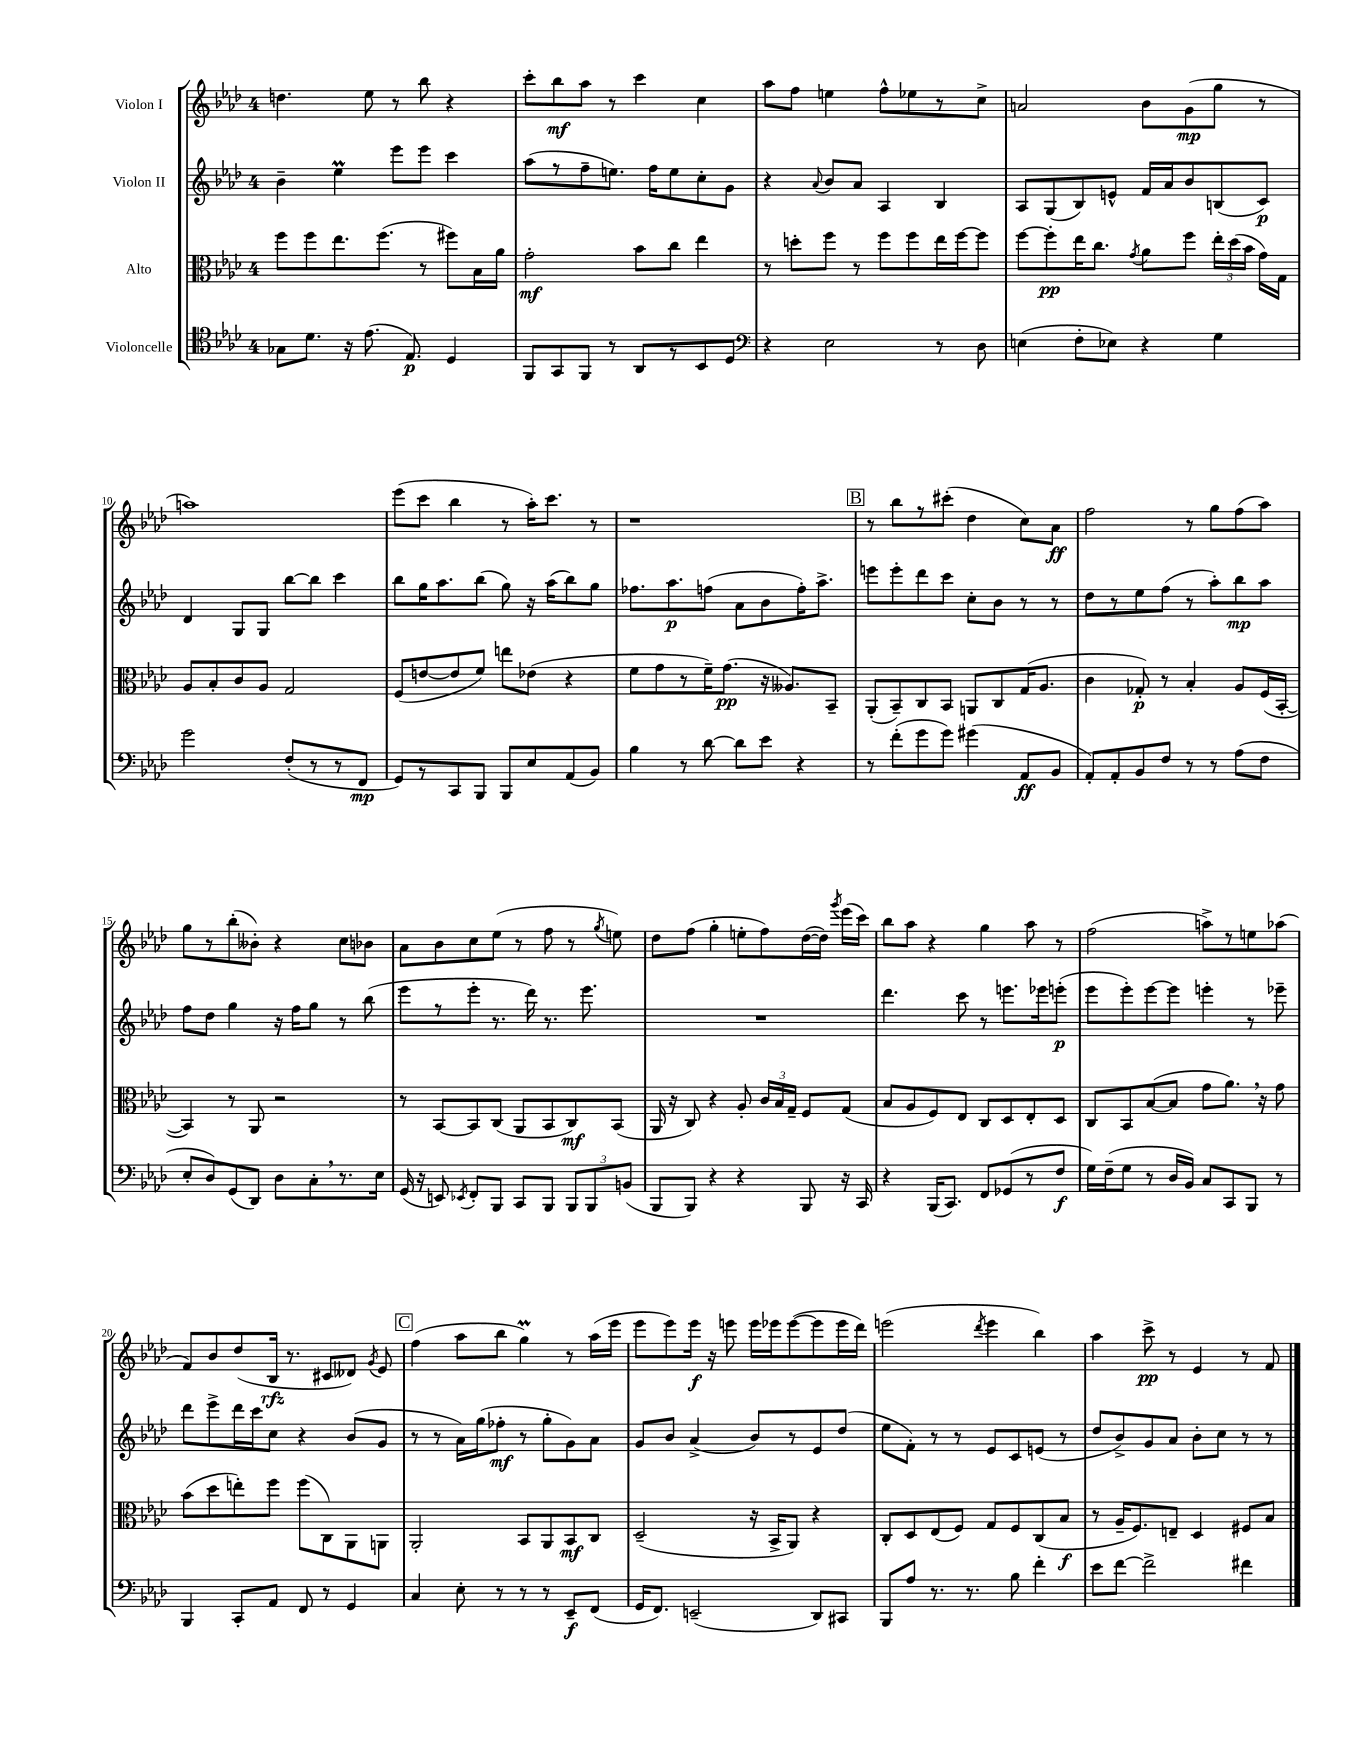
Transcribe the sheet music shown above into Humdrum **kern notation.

**kern	**kern	**kern	**kern
*staff4	*staff3	*staff2	*staff1
*clefC4	*clefC3	*clefG2	*clefG2
*k[b-e-a-d-]	*k[b-e-a-d-]	*k[b-e-a-d-]	*k[b-e-a-d-]
*M4/4	*M4/4	*M4/4	*M4/4
8G-\L	8ff\L	4b-~\	4.dd\
8.d-\J	8ff\	.	.
.	8.ee-\	4ee-\	.
16r	.	.	.
(8.e-\	.	.	8ee-\
.	(8.ff\J	.	.
.	.	8eee-\L	8r
8.E-/)	.	.	.
.	8r	8eee-\J	8bb-\
4D-/	8ff#\L)	4ccc\	4r
.	16B-\L	.	.
.	16a-\JJ	.	.
=	=	=	=
8FF/L	2g'\	(8aa-\L	8ccc'\L
8GG/	.	8r	8bb-\
8FF/J	.	8ff~\	8aa-\J
8r	.	8.ee\J)	8r
8AA-/L	8b-\L	.	4ccc\
.	.	16ff\LK	.
8r	8cc\J	8ee\	.
8BB-/	4ee-\	8cc'\	4cc\
8D-/J	.	8g\J	.
=	=	=	=
*clefF4	*	*	*
4r	8r	4r	8aa-\L
.	8dd'\L	.	8ff\J
.	.	8qqa-/	.
2E-\	8ff\J	8b-/L	4ee\
.	8r	8a-/J	.
.	8ff\L	4A-/	8ff^^\L
.	8ff\	.	8ee-\
8r	16ee-\L	4B-/	8r
.	[16ff\J	.	.
8D-\	8ff\]J	.	8cc^\J
=	=	=	=
(4E\	[8ff\L	8A-/L	2a/
.	8ff'\]	(8G/	.
8F'\L	16ee-\K	8B-/)	.
.	8.cc\J	.	.
8E-\J)	.	8e^^/J	.
.	8qg/	.	.
4r	8a-\L	16f/LL	8b-\L
.	.	16a-/J	.
.	8ff\J	8b-/	(8g\
4G\	24ee-'\LL	(8B/	8gg\J
.	(24dd-\	.	.
.	24b-\JJ	.	.
.	16g\LL)	8c/J)	8r
.	16G\JJ	.	.
=	=	=	=
2g\	8A-/L	4d-/	1aa)
.	8B-'/	.	.
.	8c/	8G/L	.
.	8A-/J	8G/J	.
(8F'/L	2G/	[8bb-\L	.
8r	.	8bb-\]J	.
8r	.	4ccc\	.
8FF/J	.	.	.
=	=	=	=
8GG/L)	(8F/L	8bb-\L	(8eee-\L
8r	[8e/	16gg\K	8ccc\J
.	.	8.aa-\	.
8CC/	8e/]	.	4bb-\
8BBB-/J	8f/J)	(8bb-\J	.
8BBB-/L	8ee\L	8gg\)	8r
8E-/	(8e-\J	16r	16aa-'\LK)
.	.	(16aa-\LK	8.ccc\J
(8AA-/	4r	8bb-\)	.
8BB-/J)	.	8gg\J	8r
=	=	=	=
4B-\	8f\L	8.ff-\L	1r
.	8g\	.	.
.	.	8.aa-\	.
8r	8r	.	.
[8d-\	16f~\K)	(8ff\J	.
.	(8.g\J	.	.
8d-\]L	.	8a-\L	.
8e-\J	16r	8b-\	.
.	8.A--/L)	.	.
4r	.	16ff'\K)	.
.	.	8.aa-^\J	.
.	8BB-~/J	.	.
=	=	=	=
8r	(8AA-'/L	8eee\L	8r
(8f'\L	8BB-~/)	8eee'\	8bb-\L
8g\	8C/	8ddd-\	8r
8g\J)	8BB-/J	8ccc\J	(8ccc#'\J
(4g#\	8AA/L	8cc'\L	4dd-\
.	8C/	8b-\J	.
8AA-/L	(16G/K	8r	8cc\L)
.	8.A-/J	.	.
8BB-/J	.	8r	8a-\J
=	=	=	=
8AA-'/L)	4c\	8dd-\L	2ff\
8AA-'/	.	8r	.
8BB-/	8G-'/)	8ee-\	.
8F/J	8r	(8ff\J	.
8r	4B-'/	8r	8r
8r	.	8aa-'\L)	8gg\L
(8A-\L	8A-/L	8bb-\	(8ff\
8F\J	(16F/L	8aa-\J	8aa-\J)
.	[16BB-'/JJ	.	.
=	=	=	=
8E-'/L	4BB-/])	8ff\L	8gg\L
8D-/)	.	8dd-\J	8r
(8GG/	8r	4gg\	(8bb-'\
8DD-/J)	8AA-/	.	8b--'\J)
8D-\L	2r	16r	4r
.	.	16ff\LK	.
8C'\	.	8gg\J	.
8.r	.	8r	8cc\L
.	.	(8bb-\	8b-\J
16E-\Jk	.	.	.
=	=	=	=
(16GG/	8r	8eee-\L	8a-\L
16r	.	.	.
8EE/)	[8BB-/L	8r	8b-\
8qEE-/	.	.	.
8FF'/L	8BB-/]	8eee-'\J	8cc\
8BBB-/J	(8C/J	8.r	(8ee-\J
8CC/L	8AA-/L	.	8r
.	.	16ddd-\)	.
8BBB-/J	8BB-/	8.r	8ff\
12BBB-/L	8C/)	.	8r
.	.	8.eee-\	.
12BBB-/	.	.	.
.	.	.	8qgg/
.	(8BB-/J	.	8ee\)
(12BB/J	.	.	.
=	=	=	=
8BBB-/L	16AA-/	1r	8dd-\L
.	16r	.	.
8BBB-/J)	8C/)	.	(8ff\J
4r	4r	.	4gg'\
4r	8A-'/	.	8ee'\L
.	24c/LL	.	8ff\)
.	24B-/	.	.
.	24G~/JJ	.	.
8BBB-/	8F/L	.	([16dd-\L
.	.	.	16dd-\]JJ)
.	.	.	8qggg/
16r	(8G/J	.	(16eee-\LL
16CC/	.	.	16ccc\JJ)
=	=	=	=
4r	8B-/L	4.ddd-\	8bb-\L
.	8A-/	.	8aa-\J
(16BBB-/LK	8F/)	.	4r
8.CC/J)	.	.	.
.	8E-/J	8ccc\	.
8FF/L	8C/L	8r	4gg\
(8GG-/	8D-/	8.eee\L	.
8r	8E-'/	.	8aa-\
.	.	16eee-\k	.
8F/J	8D-/J	(8eee'\J	8r
=	=	=	=
16G\LL)	8C/L	8eee-\L	(2ff\
(16F~\J	.	.	.
8G\J	8BB-/	8eee-'\)	.
8r	([8B-/	[8eee-\	.
16D-/LL	8B-/]J	8eee-\]J	.
16BB-/JJ)	.	.	.
8C/L	8g\L	4eee'\	8aa^\L)
8CC/	8.a-\J)	.	8r
8BBB-/J	.	8r	8ee\
.	16r	.	.
8r	8g\	8eee-~\	(8aa-\J
=	=	=	=
4BBB-/	(8b-\L	8ddd-\L	8f/L)
.	8dd-\	8eee-^\	8b-/
8CC'/L	8ee'\)	16ddd-\L	(8dd-/
.	.	16ccc\J	.
8AA-/J	8ff\J	8cc\J	16B-/Jk
.	.	.	8.r
8FF/	(8ff\L	4r	.
8r	8C\)	.	8c#/L
4GG/	8AA-\	(8b-/L	8d--/J)
.	.	.	8qg/
.	8AA\J	8g/J	8e-/
=	=	=	=
4C/	2AA-'/	8r	(4ff\
.	.	8r	.
8E-'\	.	16a-\LL)	8aa-\L
.	.	(16gg\J	.
8r	.	8ff-'\J	8bb-\J
8r	8BB-/L	8r	4gg\)
8r	8AA-/	8gg'\L	.
8EE-~/L	8BB-/	8g\)	8r
(8FF/J	8C/J	8a-\J	(16aa-\LL
.	.	.	16eee-\JJ
=	=	=	=
16GG/LK	(2D-~/	8g/L	8eee-\L
8.FF/J)	.	.	.
.	.	8b-/J	8eee-\)
(2EE~/	.	(4a-^/	16eee-\Jk
.	.	.	16r
.	.	.	8eee\
.	16r	8b-/L)	16eee\LL
.	16BB-^/LK	.	16eee-\J
.	8AA-/J)	8r	([8eee-\
8DD-/L)	4r	8e-/	8eee-\]
8CC#/J	.	(8dd-/J	16eee-\L
.	.	.	16ddd-\JJ)
=	=	=	=
8BBB-/L	8C'/L	8ee-\L	(2eee\
8A-/J	8D-/	8f'\J)	.
8.r	(8E-/	8r	.
.	8F/J)	8r	.
8.r	.	.	.
.	.	.	8qddd-/
.	8G/L	8e-/L	4eee\
8B-\	8F/	8c/	.
4f'\	(8C/	(8e/J	4bb-\)
.	8B-/J	8r	.
=	=	=	=
8e-\L	8r	8dd-/L	4aa-\
[8f\J	16A-~/LK	8b-^/)	.
.	8.F/)	.	.
2f^\]	.	8g/	8ccc^\
.	8E~/J	8a-/J	8r
.	4D-/	8b-'\L	4e-/
.	.	8cc\J	.
4f#\	8F#/L	8r	8r
.	8B-/J	8r	8f/
==	==	==	==
*-	*-	*-	*-
